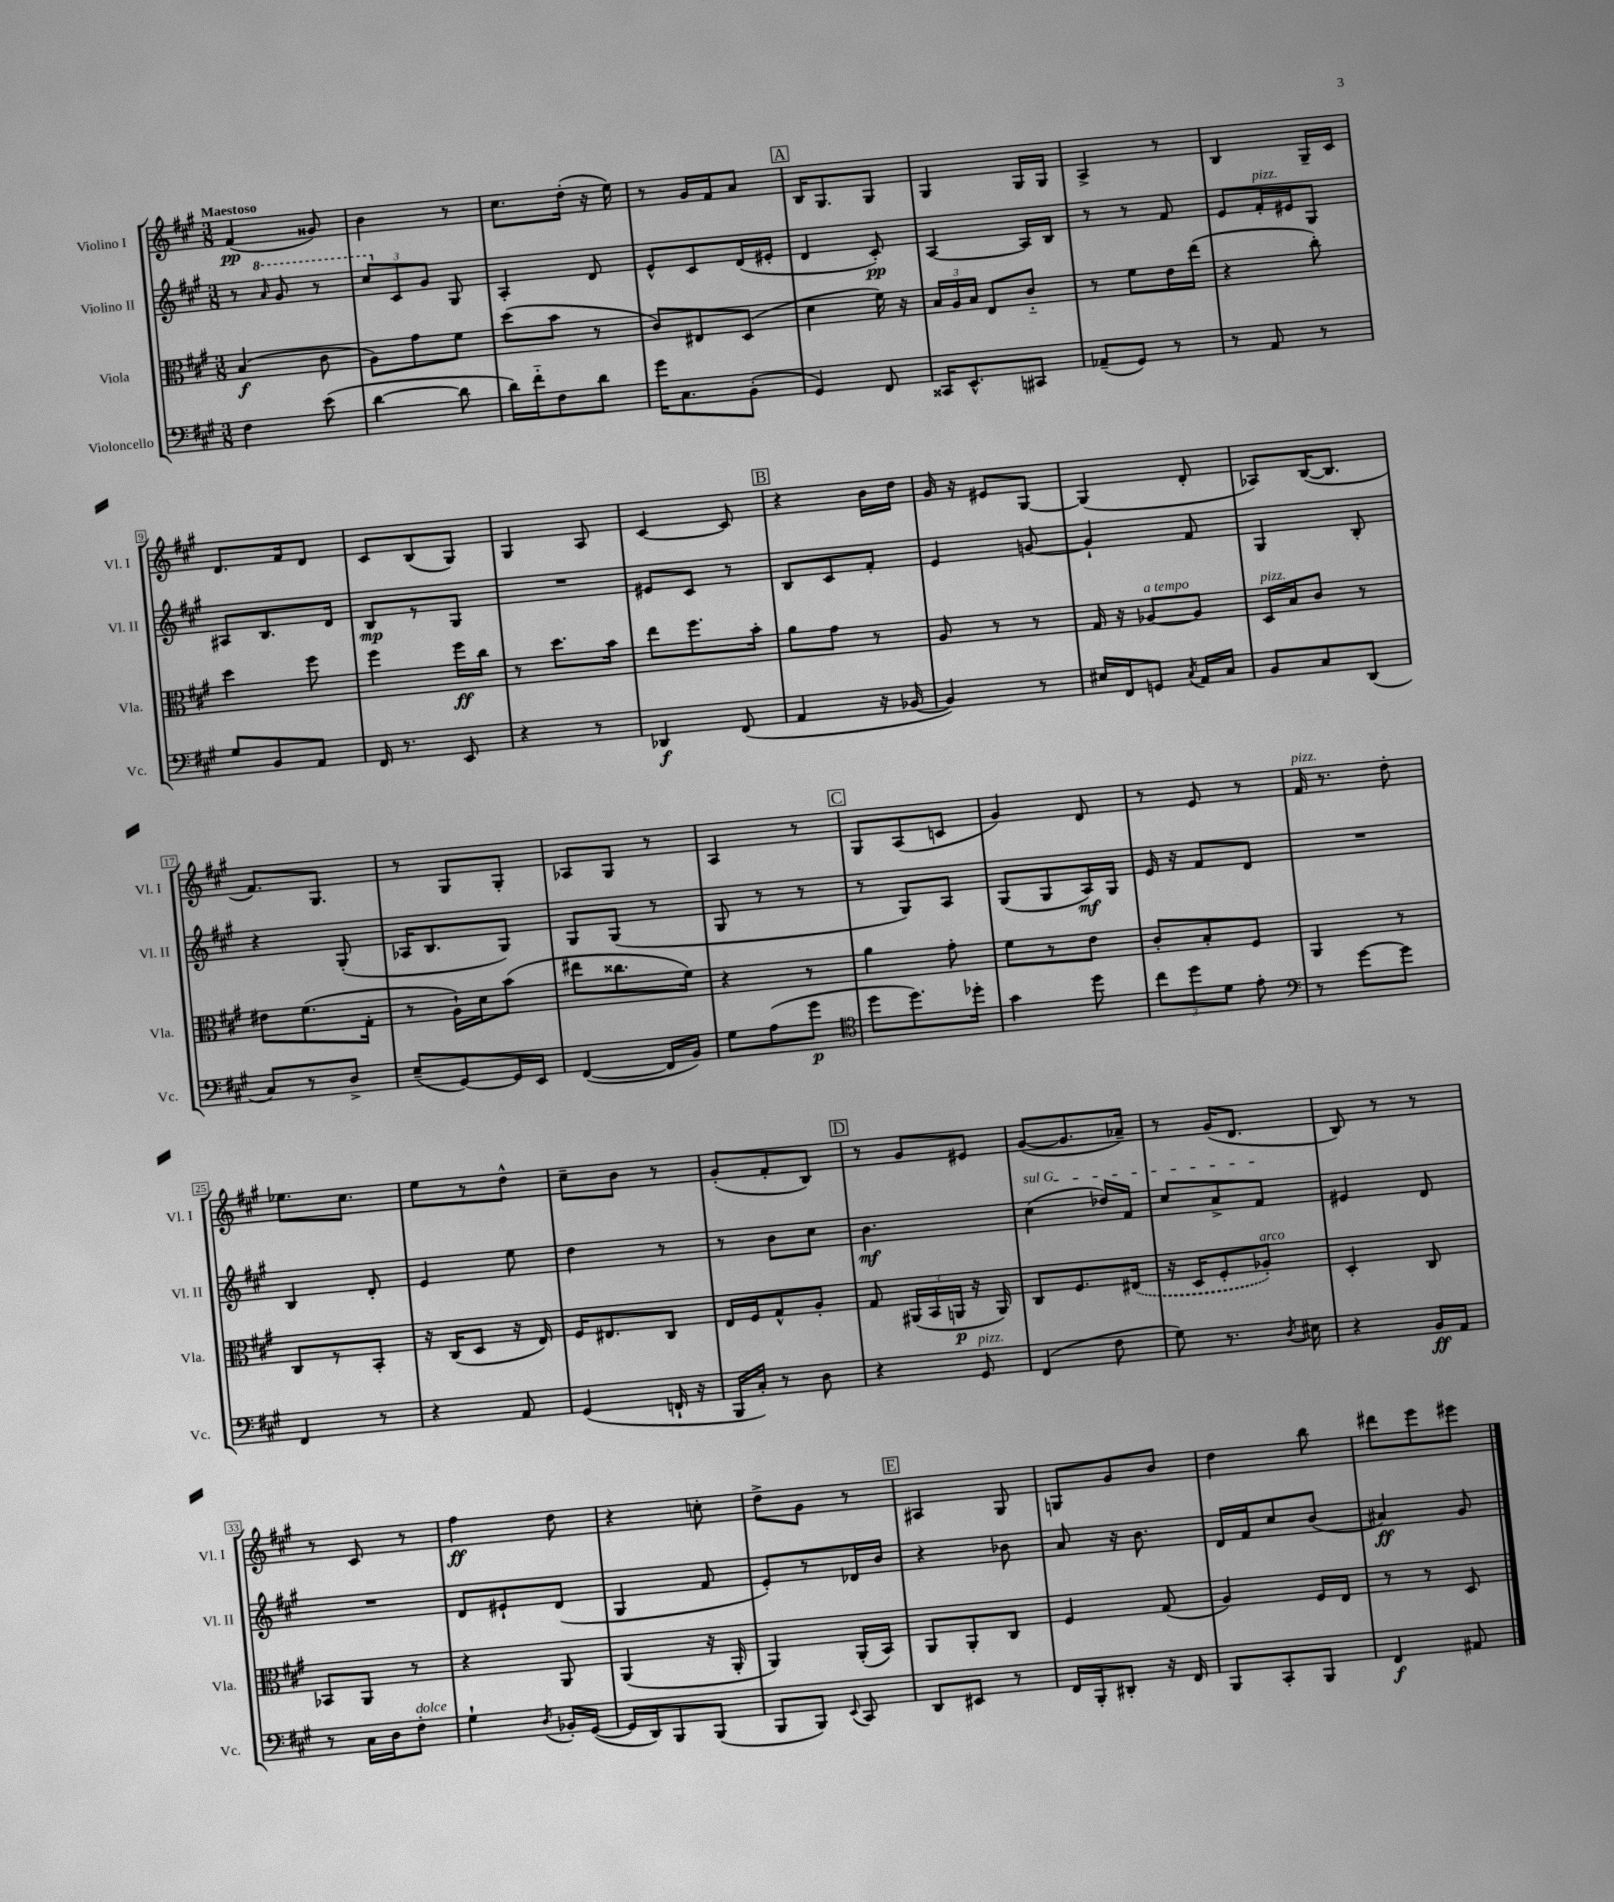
<<
\new StaffGroup <<
\new Staff = "s0" \with { instrumentName = "Violino I" shortInstrumentName = "Vl. I" } {
    \clef treble \key a \major \numericTimeSignature \time 3/8 \tempo "Maestoso"
    \autoBeamOff fis'4\pp( gisis'8) |
    b'4 r8 |
    cis''8.[ d''16]-.( r16 e''16) |
    r8 gis'16[ fis'16 a'8] |
    \mark \markup { \box "A" } b16[ gis8. gis8] |
    gis4 gis16[ gis16] |
    a4-> r8 |
    b4 gis16[-- cis'16] |
    d'8.[ fis'16 d'8] |
    cis'8[ b8( gis8]) |
    gis4 a8 |
    cis'4~ cis'8 |
    \mark \markup { \box "B" } r4 b'16[ d''16] |
    gis'16 r16 eis'8[ gis8]~ |
    gis4( d'8-. |
    aes8[) b16~( b8.] |
    fis'8.[) gis8.] |
    r8 gis8[ gis8]-. |
    aes8[ gis8] r8 |
    a4 r8 |
    \mark \markup { \box "C" } gis8[ a8( c'8] |
    gis'4) d'8 |
    r8 e'8 r8 |
    fis'16^\markup { \italic "pizz." } r8. d''8-. |
    ees''8.[ cis''8.] |
    e''8[ r8 d''8]-^ |
    cis''8[-- b'8] r8 |
    gis'8[-.( fis'8-. b8]) |
    \mark \markup { \box "D" } r8 gis'8[ eis'8] |
    gis'8[~( gis'8. aes'16]--) |
    r8 gis'16[( d'8.] |
    b8) r8 r8 |
    r8 cis'8 r8 |
    fis''4\ff d''8 |
    r4 c''8-. |
    d''8[-> gis'8] r8 |
    \mark \markup { \box "E" } ais4 gis8 |
    g8[ gis'8 b'8] |
    d''4 b''8 |
    dis'''8[ e'''8 eis'''8] \bar "|." |
}
\new Staff = "s1" \with { instrumentName = "Violino II" shortInstrumentName = "Vl. II" } {
    \clef treble \key a \major \numericTimeSignature \time 3/8
    \autoBeamOff r8 \ottava #1 \grace { a''16 } gis''8 r8 |
    \tuplet 3/2 { cis'''8[ \ottava #0 cis'8 gis'8] } gis8 |
    a4-. d'8 |
    e'8[-^ cis'8 d'16( eis'16]-. |
    \mark \markup { \box "A" } d'4 cis'8-.\pp) |
    a4~ a16[ b16] |
    r8 r8 fis'8 |
    e'8[ fis'16-.^\markup { \italic "pizz." } eis'16 gis8] |
    ais8[ b8. d'16] |
    b8[\mp r8 gis8] |
    R4. |
    eis'8[ cis'8] r8 |
    \mark \markup { \box "B" } b8[ cis'8 fis'8]-. |
    e'4 g'8~ |
    g'4-! fis'8 |
    gis4 b8-. |
    r4 gis8-.( |
    aes16[ b8. gis8]) |
    gis8[ gis8]( r8 |
    gis8 r8 r8 |
    \mark \markup { \box "C" } r8 gis8[) a8] |
    gis8[( gis8 a16\mf) gis16] |
    e'16 r16 fis'8[ d'8] |
    R4. |
    b4 d'8-. |
    e'4 e''8 |
    d''4 r8 |
    r8 b'8[ cis''8] |
    \mark \markup { \box "D" } b'4.\mf |
    \once \override TextSpanner.bound-details.left.text = \markup { \italic "sul G" } cis''4\startTextSpan( des''16[) fis'16] |
    cis''8[ a'8-> fis'8]\stopTextSpan |
    eis'4 d'8 |
    R4. |
    d'8[ eis'8-! d'8]( |
    gis4 fis'8 |
    e'8[-.) r8 des'16 b'16] |
    \mark \markup { \box "E" } r4 bes'8 |
    a'8 r16 b'8. |
    d'16[ fis'16 cis''8 b'8]( |
    ais'4\ff) gis'8 \bar "|." |
}
\new Staff = "s2" \with { instrumentName = "Viola" shortInstrumentName = "Vla." } {
    \clef alto \key a \major \numericTimeSignature \time 3/8
    \autoBeamOff b4\f( cis'8 |
    a8[) gis'8 fis'8] |
    d''8[( b'8] r8 |
    cis'8[) eis8 d8]( |
    \mark \markup { \box "A" } d'4 fis'16) r16 |
    \tuplet 3/2 { b16[ a16 b16] } e8[ cis'8]-_ |
    r8 fis'8[ e'16 e''16]( |
    r4 cis''8-.) |
    d''4 fis''8 |
    fis''4 fis''16[\ff cis''16] |
    r8 d''8.[ b'16] |
    e''8[ fis''8. b'16]-. |
    \mark \markup { \box "B" } a'8[ gis'8] r8 |
    a8 r8 r8 |
    gis16 r16 aes8[~^\markup { \italic "a tempo" } aes8] |
    d16[^\markup { \italic "pizz." } b16 cis'8] r8 |
    eis'8[ fis'8.( gis16]-. |
    r8 a16[-!) d'16 b'8]( |
    eis''8[ cisis''8. fis'16]) |
    r4 r8 |
    \mark \markup { \box "C" } a'4 gis'8-. |
    fis'8[ r8 e'8] |
    cis'8[-. b8-. fis8] |
    a,4 r8 |
    cis8[ r8 b,8]-. |
    r16 cis16[( d8] r16 e16) |
    fis16[ eis8. cis8] |
    e16[ fis16 gis8-^ a8]-. |
    \mark \markup { \box "D" } gis8 \tuplet 3/2 { ais,16[( b,16 a,16]\p } r16 a,16) |
    cis8[ fis8. \once \slurDashed eis16]( |
    r16 d16[ fis8-. aes8]-.^\markup { \italic "arco" }) |
    d4-. cis8 |
    bes,8[ a,8] r8 |
    r4 a,8 |
    a,4( r16 a,16-. |
    a,4) a,16[-.( b,16]) |
    \mark \markup { \box "E" } a,8[ a,8-. cis8] |
    fis4 gis8( |
    a4) fis16[ e16] |
    r8 r8 d8 \bar "|." |
}
\new Staff = "s3" \with { instrumentName = "Violoncello" shortInstrumentName = "Vc." } {
    \clef bass \key a \major \numericTimeSignature \time 3/8
    \autoBeamOff fis4 e'8( |
    d'4~ d'8 |
    d'16[) fis'16-_ fis8 d'8] |
    gis'16[ cis8. b,8]-.( |
    \mark \markup { \box "A" } gis,4) fis,8 |
    cisis,16[ e,8.-^ cis,8] |
    aes,8[--( gis,8]) r8 |
    r8 a,8 r8 |
    gis8[ b,8 a,8] |
    fis,16 r8. e,8 |
    r4 r8 |
    des,4\f fis,8( |
    \mark \markup { \box "B" } a,4 r16 bes,16~ |
    bes,4) r8 |
    eis16[ fis,16 g,8] \acciaccatura { cis8 } a,16[ cis16] |
    b,8[ cis8 d,8]( |
    cis8[) r8 d8]-> |
    e8[--( gis,8~) gis,16 e,16] |
    fis,4~( fis,16[ b,16]) |
    gis8[ a8( gis'8]\p |
    \mark \markup { \box "C" } \clef tenor d''8[ d''8.) des''16]-. |
    gis'4 d''8 |
    \tuplet 3/2 { cis''8[ d''8 d'8] } e'8-. |
    \clef bass r8 gis'8[~ gis'8] |
    fis,4 r8 |
    r4 a,8 |
    gis,4( f,16-! r16 |
    b,,16[ cis16]-.) r8 d8 |
    \mark \markup { \box "D" } r4 gis,8^\markup { \italic "pizz." } |
    fis,4( fis8 |
    gis8) r8. \acciaccatura { d8 } eis16 |
    r4 b,16[\ff a,16] |
    r8 cis16[ d16 fis8]-.^\markup { \italic "dolce" } |
    gis4-! \acciaccatura { d8 } bes,16[-. gis,16]~( |
    gis,16[ d,16) b,,8 b,,8]( |
    b,,8[ b,,8]) \appoggiatura { e,8 } cis,8 |
    \mark \markup { \box "E" } d,8[ eis,8] r8 |
    fis,16[ b,,16-. dis,8]-. r16 fis,16 |
    b,,8[ cis,8-. b,,8] |
    fis,4\f ais,8 \bar "|." |
}
>>
>>
\layout { \context { \Score \override BarNumber.stencil = #(make-stencil-boxer 0.1 0.3 ly:text-interface::print) } }
